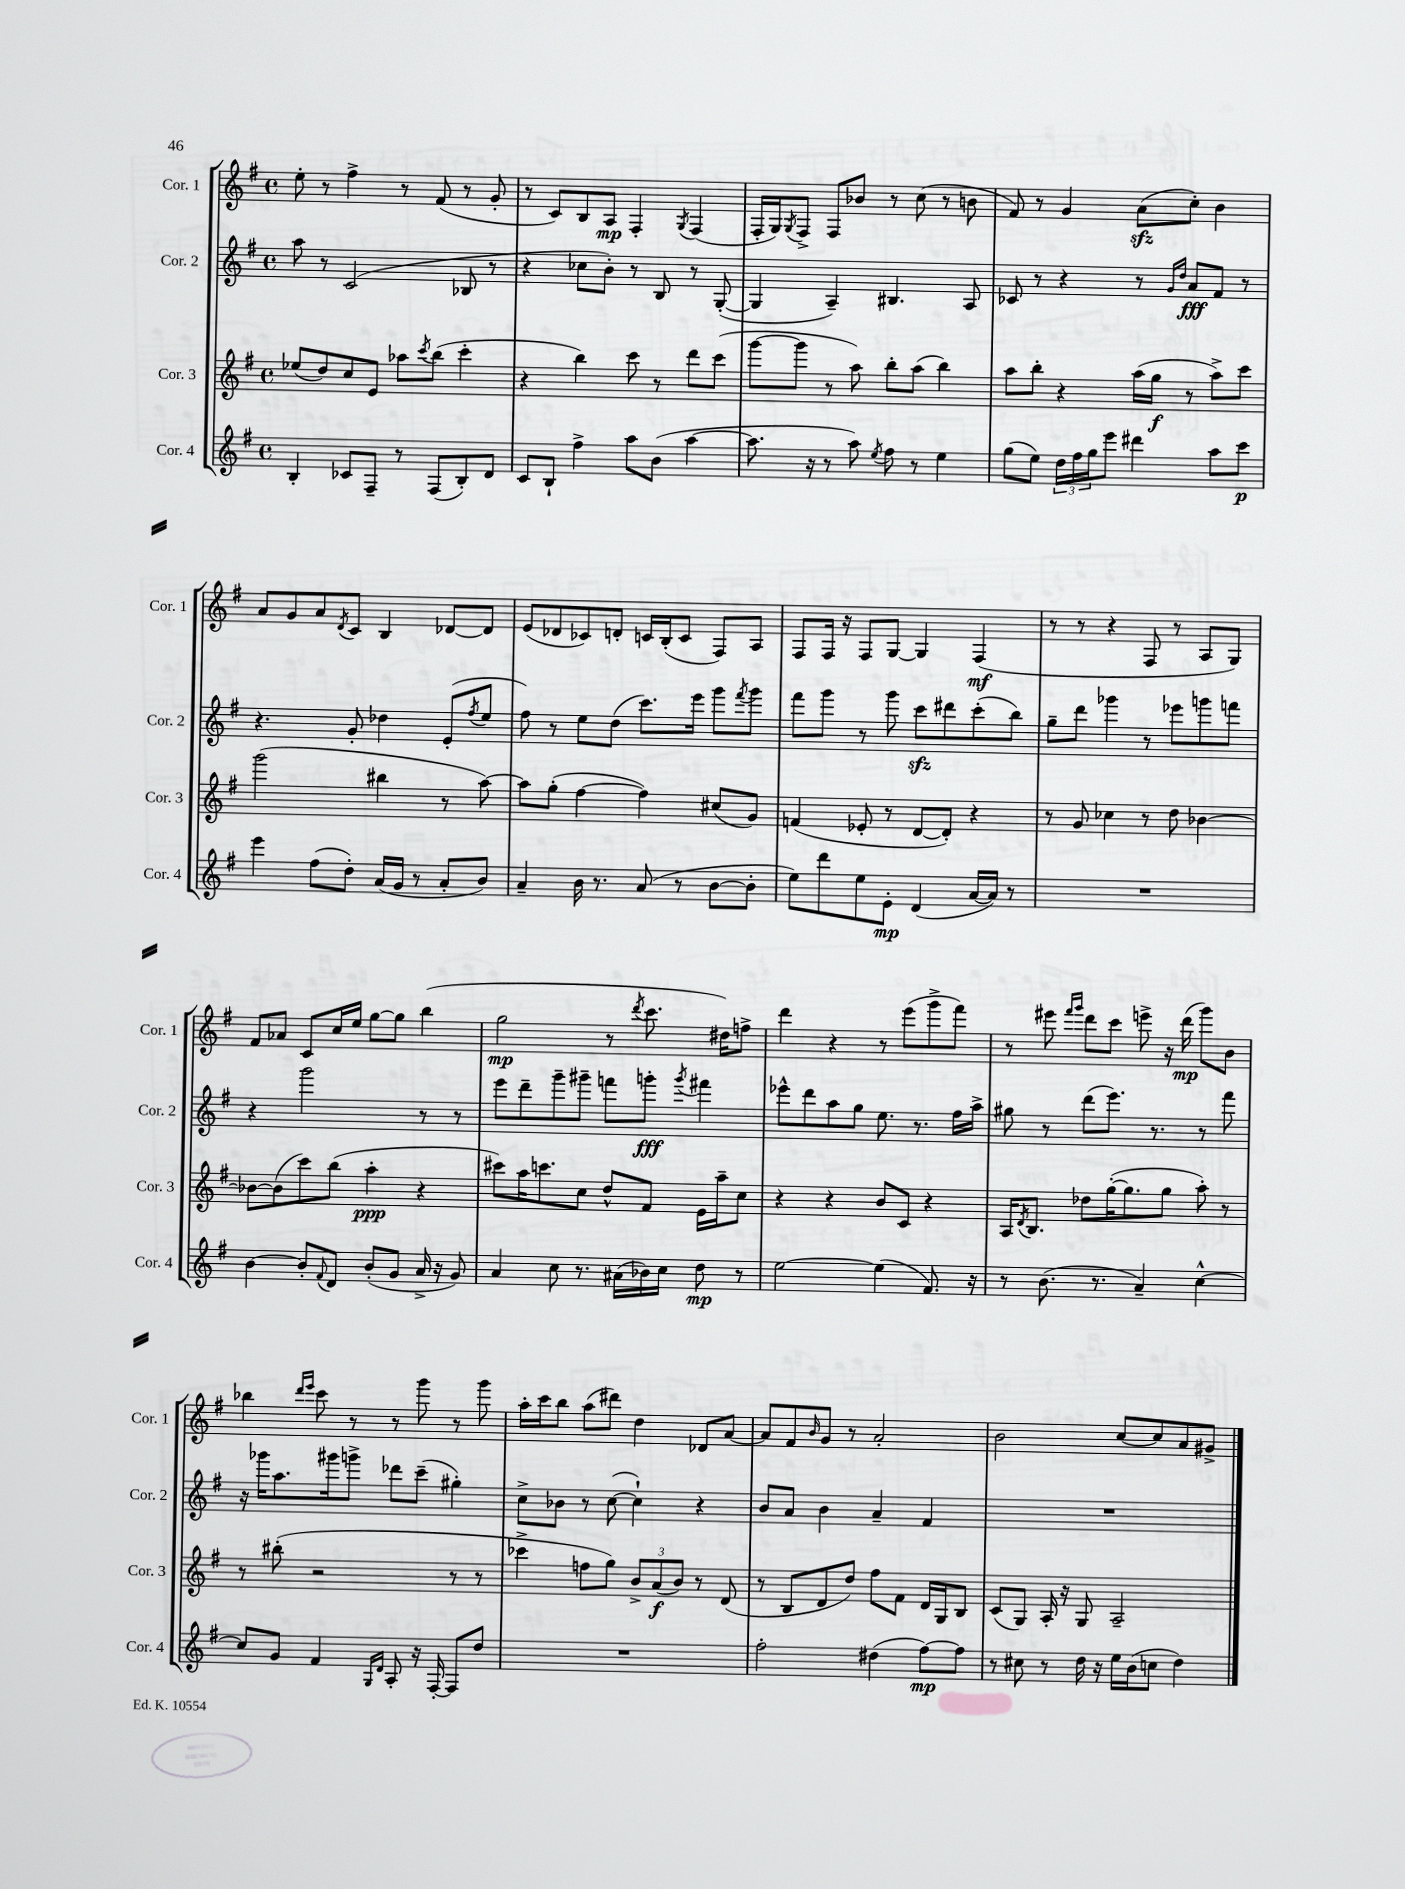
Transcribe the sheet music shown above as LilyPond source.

<<
\new StaffGroup <<
\new Staff = "s0" \with { instrumentName = "Cor. 1" shortInstrumentName = "Cor. 1" } {
    \clef treble \key g \major \defaultTimeSignature \time 4/4
    e''8-. r8 fis''4-> r8 fis'8( r8 g'8-. |
    r8 c'8) b8 a8\mp fis4-. \acciaccatura { g8 } fis4( |
    fis16-. g16) \acciaccatura { g8 } fis8-> fis8 bes'8 r8 c''8( r8 b'8 |
    fis'8) r8 g'4 a'8\sfz( c''8-.) b'4 |
    a'8 g'8 a'8 \acciaccatura { d'8 } c'8 b4 des'8~ des'8 |
    e'8( des'8 ces'8) d'8-. c'16 b16-.( c'8 fis8) a8 |
    fis8 fis16 r16 fis8 g8~ g4 fis4\mf( |
    r8 r8 r4 fis8 r8 a8 g8) |
    fis'8 aes'8 c'8 c''16 e''16 g''8~ g''8 b''4( |
    g''2\mp r8 \acciaccatura { d'''8 } c'''8. dis''16) f''8-> |
    d'''4 r4 r8 e'''8( g'''8-> fis'''8) |
    r8 eis'''8 \grace { fis'''16 g'''16 } d'''8 c'''8 e'''8-> r16 d'''16\mp( g'''8) b'8 |
    bes''4 \grace { d'''16 e'''16 } c'''8 r8 r8 g'''8 r8 g'''8 |
    a''16-. c'''16 b''8 a''8( dis'''8) d''4 des'8 a'8~ |
    a'8 fis'8 \grace { b'16 } g'8 r8 a'2-. |
    b'2 c''8~ c''8 a'8 gis'8-> \bar "|." |
}
\new Staff = "s1" \with { instrumentName = "Cor. 2" shortInstrumentName = "Cor. 2" } {
    \clef treble \key g \major \defaultTimeSignature \time 4/4
    a''8 r8 c'2( bes8 r8 |
    r4 ces''8 b'8-.) r8 b8 r8 g8~-.( |
    g4 a4--) bis4. a8 |
    ces'8 r8 r4 r8 \grace { g'16 d''16 } a'8\fff fis'8 r8 |
    r4. g'8-. des''4 e'8-.( \acciaccatura { fis''8 } e''8 |
    fis''8) r8 e''8 d''8( c'''8.) e'''16 g'''8 \acciaccatura { fis'''8 } g'''8 |
    fis'''8 g'''8 r8 g'''8 c'''8\sfz dis'''8 c'''8-.( b''8) |
    g''8-- d'''8 ges'''4 r8 ees'''8 g'''8 f'''8 |
    r4 g'''2 r8 r8 |
    e'''8 d'''8-- g'''8-- gis'''8-- f'''8 g'''8-.\fff \acciaccatura { g'''8 } fis'''4 |
    ees'''8-^ d'''8 a''8 g''8 e''8. r8. fis''16 a''16-> |
    gis''8 r8 d'''8( e'''8.) r8. r8 fis'''8 |
    r16 ges'''16 a''8. gis'''16 g'''8-> des'''8 c'''8--( gis''4-.) |
    c''8-> bes'8 r8 c''8~( c''4-!) r4 |
    b'8 a'8 b'4 a'4-- fis'4 |
    R1 \bar "|." |
}
\new Staff = "s2" \with { instrumentName = "Cor. 3" shortInstrumentName = "Cor. 3" } {
    \clef treble \key g \major \defaultTimeSignature \time 4/4
    ees''8( d''8) c''8 e'8 aes''8 \acciaccatura { c'''8 } b''8( c'''4-. |
    r4 b''4) c'''8 r8 d'''8 c'''8( |
    g'''8~ g'''8 r8 a''8) b''8-. a''8( b''4) |
    a''8 b''8-. r4 a''16( g''16\f r8 a''8->) c'''8 |
    g'''2( bis''4 r8 a''8~) |
    a''8 g''8-.( fis''4~ fis''4) cis''8( g'8) |
    f'4( ees'8-. r8 d'8~ d'8-.) r4 |
    r8 g'8 ces''4 r8 d''8 bes'4~ |
    bes'8~ bes'8( c'''8) b''8( a''4-.\ppp r4 |
    cis'''8) a''16 c'''8. c''8 d''8-^ fis'8 e'16 a''16-- c''8 |
    r4 r4 b'8 c'8 r4 |
    a16 \acciaccatura { d'8 } b8. des''8 g''16~-.( g''8. g''8 a''8-.) r8 |
    r8 bis''8-.( r2 r8 r8 |
    ces'''4-> f''8 g''8) \tuplet 3/2 { b'8-> a'8\f( b'8) } r8 d'8( |
    r8 b8 d'8 d''8) fis''8 fis'8 d'16 g16 b8 |
    c'8( g8) a16-. r16 g8 a2-- \bar "|." |
}
\new Staff = "s3" \with { instrumentName = "Cor. 4" shortInstrumentName = "Cor. 4" } {
    \clef treble \key g \major \defaultTimeSignature \time 4/4
    b4-. ces'8 fis8-- r8 fis8( b8-.) d'8 |
    c'8 b8-! fis''4-> a''8 b'8( a''4~ |
    a''8. r16 r8 a''8) \acciaccatura { e''8 } fis''8 r8 e''4 |
    g''8( e''8) \tuplet 3/2 { d''16 fis''16 g''16 } e'''8 dis'''4 a''8 c'''8\p |
    e'''4 fis''8( d''8-.) a'16( g'16 r8 a'8-. b'8) |
    a'4-- b'16 r8. a'8( r8 b'8~ b'8-. |
    e''8) d'''8 e''8 e'8-.\mp d'4( a'16~ a'16) r8 |
    R1 |
    b'4~ b'8-. \appoggiatura { fis'8 } d'8 b'8-.( g'8 a'16-> r16 g'8) |
    a'4 c''8 r8. ais'16( bes'16) c''16 d''8\mp r8 |
    e''2~ e''4( fis'8.) r16 |
    r8 b'8.( r8. a'4--) c''4~-^ |
    c''8 g'8 fis'4 \grace { g16 d'16 } a8-. r16 fis16~-. fis8 d''8 |
    R1 |
    fis''2-. dis''4( fis''8~\mp) fis''8 |
    r8 cis''8 r8 d''16 r16 e''16 b'16( c''8 d''4) \bar "|." |
}
>>
>>
\layout { \context { \Score \remove "Bar_number_engraver" } }
